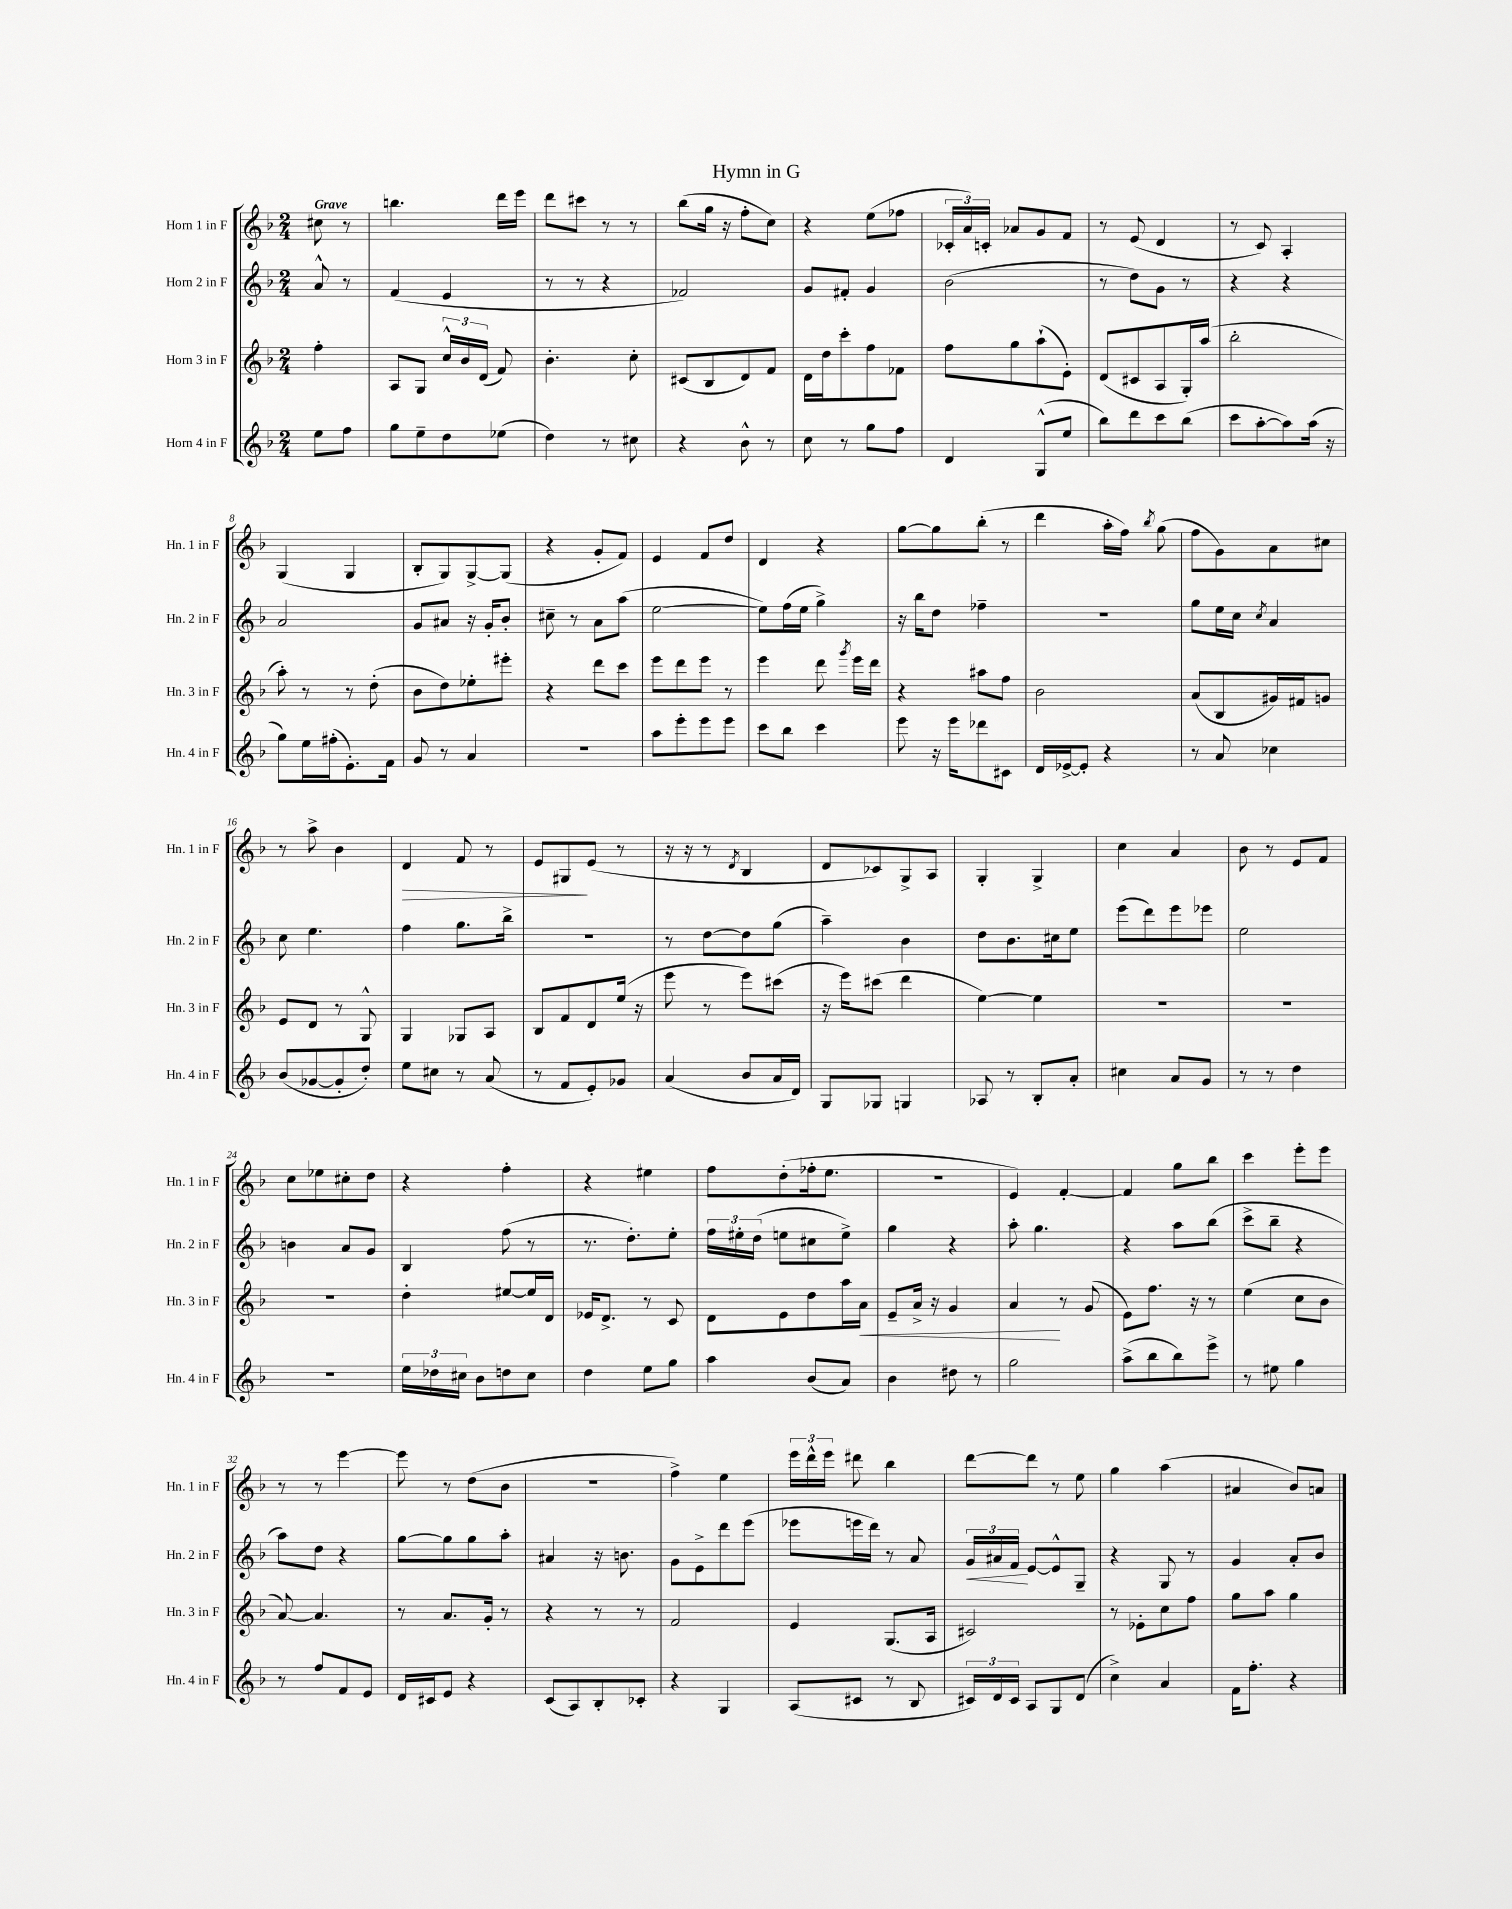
\header { title = "Hymn in G" }
<<
\new StaffGroup <<
\new Staff = "s0" \with { instrumentName = "Horn 1 in F" shortInstrumentName = "Hn. 1 in F" } {
    \clef treble \key f \major \numericTimeSignature \time 2/4 \partial 4 \tempo "Grave"
    \autoBeamOff cis''8 r8 |
    b''4. d'''16[ e'''16] |
    d'''8[ cis'''8] r8 r8 |
    bes''8[( g''16] r16 f''8[-. c''8]) |
    r4 e''8[( fes''8] |
    \tuplet 3/2 { ces'16[-. a'16) c'16]-. } aes'8[ g'8 f'8] |
    r8 e'8( d'4 |
    r8 c'8) a4-. |
    g4( g4 |
    bes8[-. g8) g8~-> g8]( |
    r4 g'8[-. f'8]) |
    e'4 f'8[ d''8] |
    d'4 r4 |
    g''8[~ g''8 bes''8]-.( r8 |
    d'''4 a''16[-. f''16]) \acciaccatura { bes''8 } g''8( |
    f''8[ g'8) a'8 cis''8] |
    r8 a''8-> bes'4 |
    d'4\> f'8 r8 |
    e'8[ gis8\! e'8]( r8 |
    r16 r16 r8 \acciaccatura { d'8 } bes4 |
    d'8[ ces'8) g8-> a8] |
    g4-. g4-> |
    c''4 a'4 |
    bes'8 r8 e'8[ f'8] |
    c''8[ ees''8 cis''8-. d''8] |
    r4 f''4-. |
    r4 eis''4 |
    f''8[ d''8-.( fes''16-. e''8.] |
    r2 |
    e'4) f'4~-. |
    f'4 g''8[ bes''8] |
    c'''4 e'''8[-. e'''8] |
    r8 r8 e'''4~ |
    e'''8 r8 d''8[( bes'8] |
    R2 |
    f''4->) e''4 |
    \tuplet 3/2 { e'''16[ d'''16-^ e'''16] } dis'''8 bes''4 |
    d'''8[~ d'''8] r8 e''8 |
    g''4 a''4( |
    ais'4 bes'8[) a'8] \bar "|." |
}
\new Staff = "s1" \with { instrumentName = "Horn 2 in F" shortInstrumentName = "Hn. 2 in F" } {
    \clef treble \key f \major \numericTimeSignature \time 2/4 \partial 4
    \autoBeamOff a'8-^ r8 |
    f'4( e'4 |
    r8 r8 r4 |
    fes'2) |
    g'8[ fis'8]-. g'4 |
    bes'2( |
    r8 d''8[) g'8] r8 |
    r4 r4 |
    a'2 |
    g'8[ ais'8] r16 g'16[-. bes'8]-. |
    cis''8-- r8 a'8[ a''8]( |
    e''2~ |
    e''8[) f''16( e''16] g''4->) |
    r16 bes''16[ d''8] fes''4-- |
    R2 |
    g''8[ e''16 c''16] \acciaccatura { c''8 } a'4 |
    c''8 e''4. |
    f''4 g''8.[ bes''16]-> |
    R2 |
    r8 d''8[~ d''8 g''8]( |
    a''4--) bes'4 |
    d''8[ bes'8. cis''16 e''8] |
    e'''8[( d'''8) e'''8 ees'''8] |
    e''2 |
    b'4 a'8[ g'8] |
    bes4 f''8( r8 |
    r8. d''8.[-.) e''8]-. |
    \tuplet 3/2 { f''16[ eis''16-. d''16]( } e''8[ cis''8 e''8]->) |
    g''4 r4 |
    a''8-. g''4. |
    r4 a''8[ bes''8]( |
    c'''8[-> bes''8]-- r4 |
    a''8[) d''8] r4 |
    g''8[~ g''8 g''8 a''8]-. |
    ais'4 r16 b'8. |
    g'8[ e'8-> d'''8 e'''8]( |
    ees'''8[ e'''16 d'''16]) r8 a'8 |
    \tuplet 3/2 { g'16[\< ais'16 f'16]\! } e'8[~ e'8-^ g8]-- |
    r4 g8 r8 |
    g'4 a'8[-. bes'8] \bar "|." |
}
\new Staff = "s2" \with { instrumentName = "Horn 3 in F" shortInstrumentName = "Hn. 3 in F" } {
    \clef treble \key f \major \numericTimeSignature \time 2/4 \partial 4
    \autoBeamOff f''4-. |
    a8[ g8] \tuplet 3/2 { c''16[-^ bes'16 d'16]( } f'8) |
    bes'4.-. c''8-. |
    cis'8[( bes8 d'8) f'8] |
    d'16[ d''16 c'''8-. f''8 fes'8] |
    f''8[ g''8 a''8-!( e'8]-.) |
    d'8[( cis'8 a8 g16-.) a''16]( |
    bes''2-. |
    a''8-.) r8 r8 d''8-.( |
    bes'8[ d''8) ees''8-. eis'''8]-. |
    r4 d'''8[ c'''8] |
    e'''8[ d'''8 e'''8] r8 |
    e'''4 d'''8 \acciaccatura { g'''8 } e'''16[ d'''16] |
    r4 ais''8[ f''8] |
    bes'2 |
    a'8[( bes8 gis'16) fis'16 g'8] |
    e'8[ d'8] r8 g8-^ |
    g4 ges8[ a8] |
    bes8[ f'8 d'8 e''16]( r16 |
    e'''8 r8 e'''8[) cis'''8]( |
    r16 e'''16[) cis'''8]( d'''4 |
    e''4~) e''4 |
    R2 |
    R2 |
    R2 |
    d''4-. eis''8[~ eis''16 d'16] |
    ees'16[ d'8.]-> r8 c'8 |
    d'8[ e'8 d''8 a''16 a'16]\< |
    e'8[-- a'16]-> r16 g'4 |
    a'4\! r8 g'8( |
    e'8[) f''8.] r16 r8 |
    e''4( c''8[ bes'8] |
    a'8~) a'4. |
    r8 a'8.[ g'16]-. r8 |
    r4 r8 r8 |
    f'2 |
    e'4 g8.[( a16] |
    cis'2) |
    r8 ees'8[-. c''8 f''8] |
    g''8[ a''8] g''4 \bar "|." |
}
\new Staff = "s3" \with { instrumentName = "Horn 4 in F" shortInstrumentName = "Hn. 4 in F" } {
    \clef treble \key f \major \numericTimeSignature \time 2/4 \partial 4
    \autoBeamOff e''8[ f''8] |
    g''8[ e''8-- d''8 ees''8]( |
    d''4) r8 cis''8 |
    r4 bes'8-^ r8 |
    c''8 r8 g''8[ f''8] |
    d'4 g8[-^( e''8] |
    bes''8[) d'''8 c'''8 bes''8]( |
    c'''8[ a''8~-. a''8) a''16]( r16 |
    g''8[) e''16 fis''16-.( e'8.-.) f'16] |
    g'8 r8 a'4 |
    R2 |
    a''8[ e'''8-. e'''8 e'''8] |
    c'''8[ bes''8] c'''4 |
    e'''8 r16 e'''16[ des'''8 cis'8] |
    d'16[ ees'16~-> ees'8]-. r4 |
    r8 a'8 ces''4 |
    bes'8[( ges'8~ ges'8-. d''8]-.) |
    e''8[ cis''8] r8 a'8( |
    r8 f'8[ e'8-.) ges'8] |
    a'4( bes'8[ a'16 d'16]) |
    g8[ ges8] g4 |
    aes8 r8 bes8[-. a'8]-. |
    cis''4 a'8[ g'8] |
    r8 r8 d''4 |
    R2 |
    \tuplet 3/2 { e''16[ des''16 cis''16] } bes'8[ d''8 cis''8] |
    d''4 e''8[ g''8] |
    a''4 bes'8[( a'8]) |
    bes'4 dis''8 r8 |
    g''2 |
    a''8[->( bes''8 bes''8) e'''8]-> |
    r8 eis''8 g''4 |
    r8 f''8[ f'8 e'8] |
    d'16[ cis'16 e'8] r4 |
    c'8[( a8) bes8-. ces'8]-. |
    r4 g4 |
    a8[( cis'8] r8 bes8 |
    \tuplet 3/2 { cis'16[) d'16 cis'16] } a8[ g8 d'8]( |
    c''4->) a'4 |
    f'16[ f''8.]-. r4 \bar "|." |
}
>>
>>
